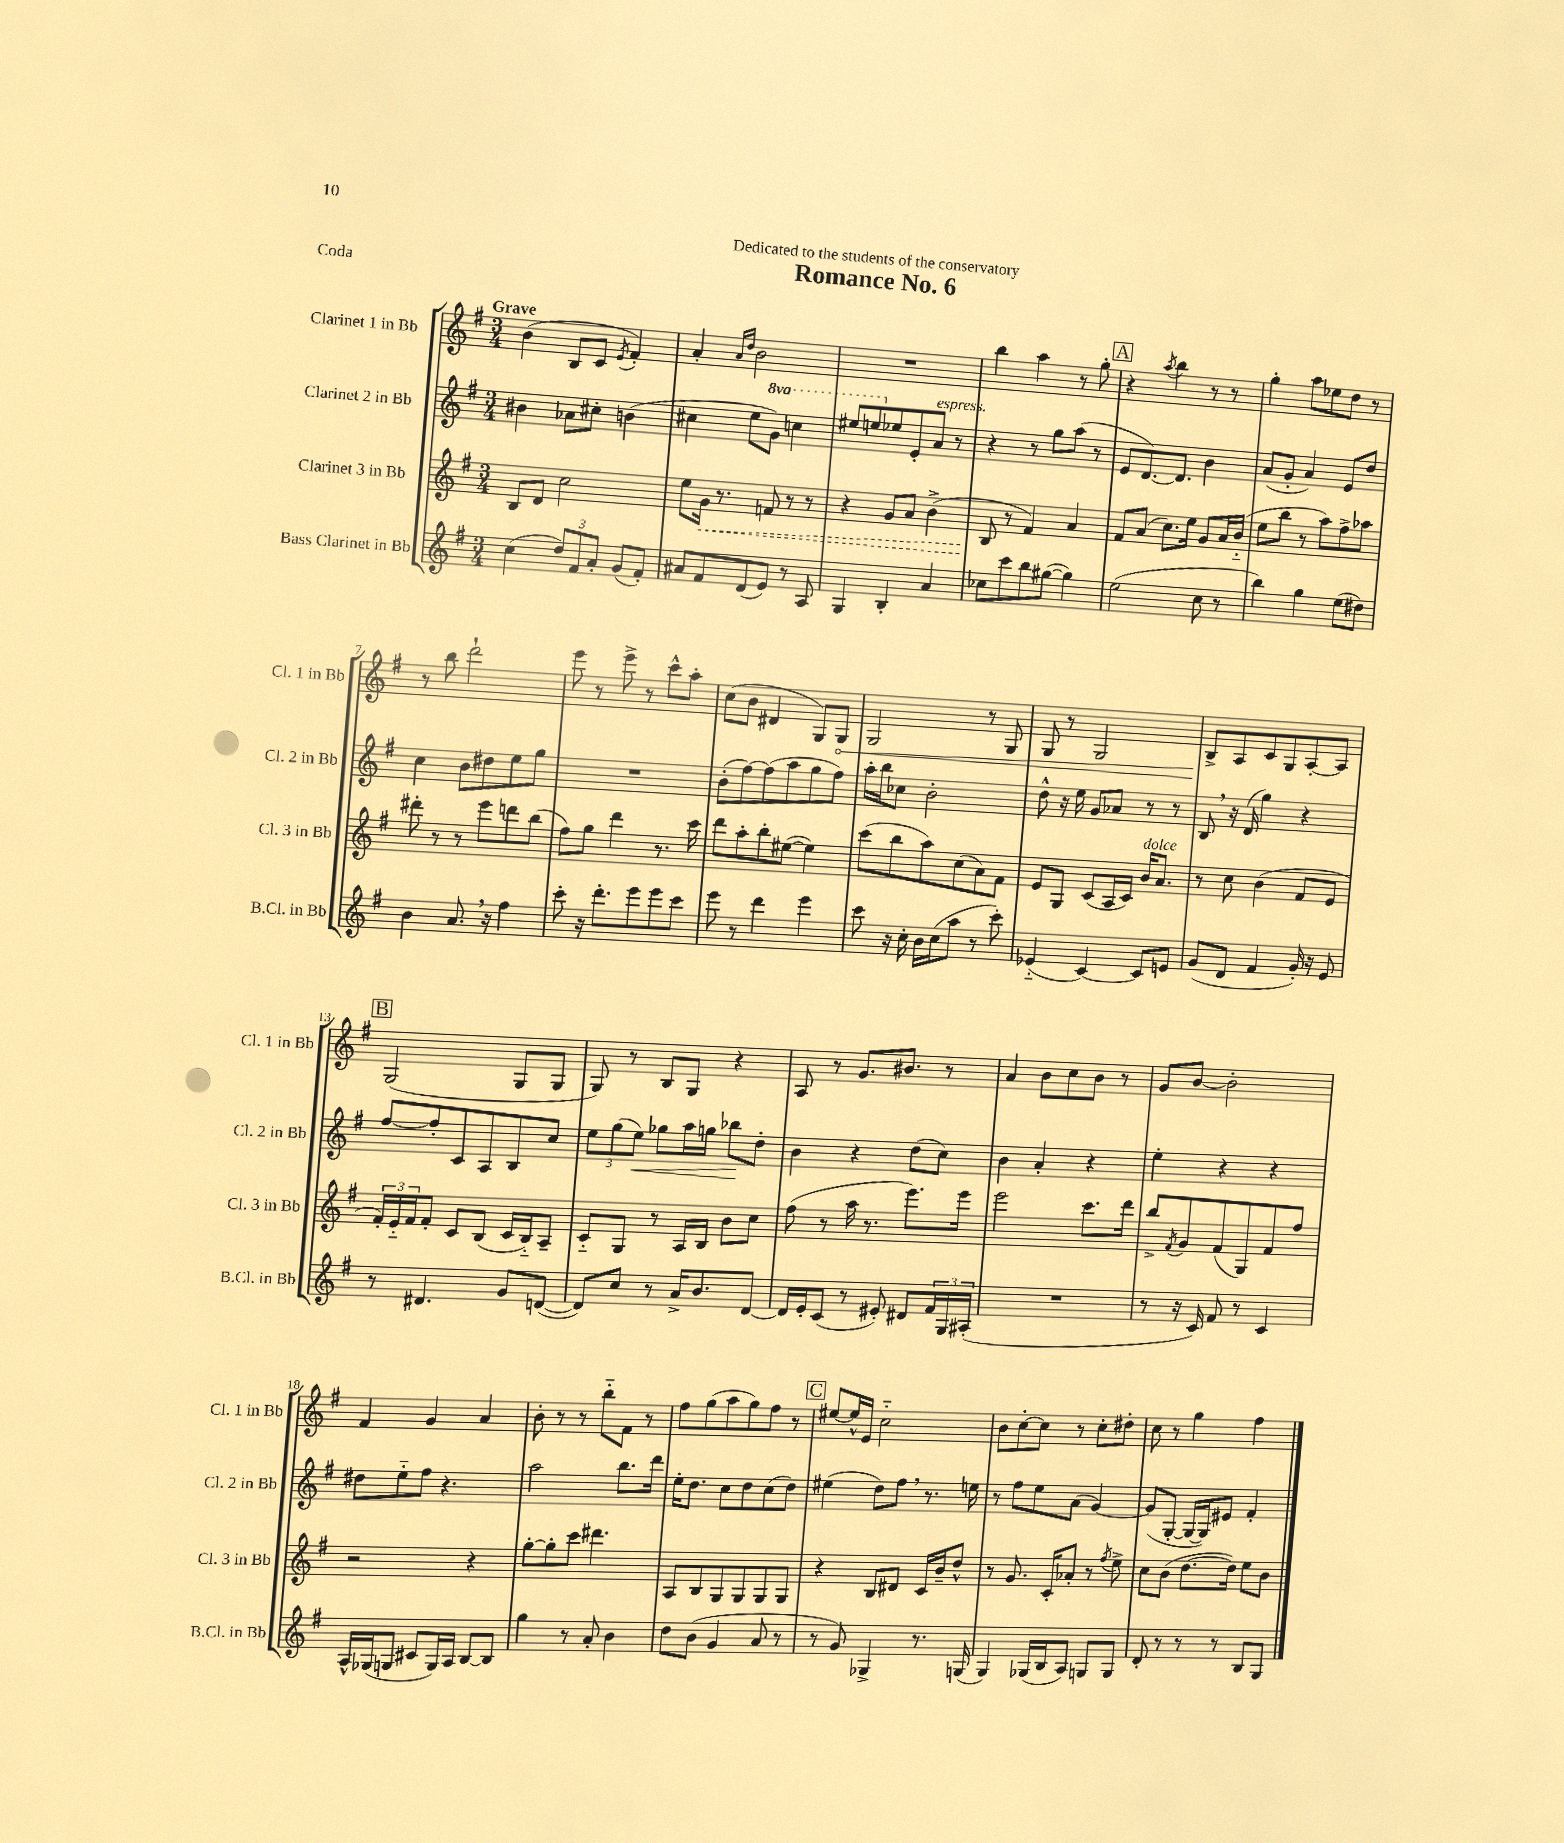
\header { title = "Romance No. 6" dedication = "Dedicated to the students of the conservatory" piece = "Coda" }
<<
\new StaffGroup <<
\new Staff = "s0" \with { instrumentName = "Clarinet 1 in Bb" shortInstrumentName = "Cl. 1 in Bb" } {
    \clef treble \key g \major \numericTimeSignature \time 3/4 \tempo "Grave"
    b'4( b8 c'8 \acciaccatura { e'8 } fis'4-.) |
    a'4-. \grace { a'16 d''16 } b'2 |
    R2. |
    b''4 a''4 r8 g''8-. |
    \mark \markup { \box "A" } r4 \acciaccatura { a''8 } b''4 r8 r8 |
    g''4-. a''8 ees''8 d''8 r8 |
    r8 b''8 d'''2-! |
    e'''8 r8 e'''8-> r8 c'''8-^ a''8-. |
    c''8( b'8 dis'4 g8) \once \override Hairpin.circled-tip = ##t g8\< |
    g2 r8 g8 |
    g8 r8 g2 |
    b8->\! a8 c'8 g8 a8~-. a8 |
    \mark \markup { \box "B" } g2( g8 g8 |
    g8) r8 b8 g8 r4 |
    a8 r8 g'8. bis'8. r8 |
    a'4 b'8 c''8 b'8 r8 |
    g'8 b'8~ b'2-. |
    fis'4 g'4 a'4 |
    b'8-. r8 r8 b''8-_ fis'8 r8 |
    fis''8 g''8( a''8 g''8) fis''8 r8 |
    \mark \markup { \box "C" } eis''8~ eis''16-^ e'16 c''2-_ |
    b'8 c''8~-. c''8 r8 c''8-. dis''8-. |
    c''8 r8 g''4 fis''4 \bar "|." |
}
\new Staff = "s1" \with { instrumentName = "Clarinet 2 in Bb" shortInstrumentName = "Cl. 2 in Bb" } {
    \clef treble \key g \major \numericTimeSignature \time 3/4 \set Staff.ottavationMarkups = #ottavation-simple-ordinals
    bis'4 aes'8 cis''8-. b'4( |
    cis''4 e''8 \ottava #1 g''8) c'''!4 |
    eis'''8 e'''8 \ottava #0 ees''8 e'8-. a'8^\markup { \italic "espress." } r8 |
    r4 r8 g''8 a''8( r8 |
    \mark \markup { \box "A" } e'8 d'8.~) d'8. b'4 |
    a'8( g'8-. a'4) e'8 d''8 |
    c''4 b'8 dis''8 e''8 g''8 |
    R2. |
    b'8-.( fis''8~) fis''8( a''8 g''8 fis''8) |
    a''16-. b''16 ces''8 b'2-. |
    d''8-^ r16 e''16 g'8 aes'8 r8 r8 |
    b8 \breathe r16 d'16( g''4) r4 |
    \mark \markup { \box "B" } fis''8~ fis''8-. c'8 a8 b8 c''8 |
    \tuplet 3/2 { e''8 g''8( e''8\<) } ges''8 a''16 g''16 bes''8\! d''8-. |
    b'4 r4 d''8( c''8) |
    b'4 a'4-. r4 |
    e''4-. r4 r4 |
    dis''8 e''8-_ fis''8 r4. |
    a''2 b''8. d'''16 |
    e''16-. d''8. c''8 d''8 c''8( d''8) |
    \mark \markup { \box "C" } eis''4( d''8) fis''8 \breathe r8. e''16 |
    r8 fis''8 e''8 a'8( g'4~) |
    g'8( g8~-. g16~ g16) eis'8 fis'4-. \bar "|." |
}
\new Staff = "s2" \with { instrumentName = "Clarinet 3 in Bb" shortInstrumentName = "Cl. 3 in Bb" } {
    \clef treble \key g \major \numericTimeSignature \time 3/4
    b8 d'8 c''2 |
    e''8 \once \override Hairpin.style = #'dashed-line g'16\< r8. f'8 r8 r8 |
    r4 g'8 a'8 b'4->( |
    b8\! r8 fis'4) a'4 |
    \mark \markup { \box "A" } fis'8 a'8( c''8.) e''16 g'8 a'16 b'16-_( |
    e''8 b''8 r8 a''8) fis''8-> aes''8 |
    dis'''8-. r8 r8 e'''8 d'''8 b''8( |
    fis''8) g''8 d'''4 r8. c'''16 |
    d'''8 a''8-. b''8-. eis''8~( eis''4) |
    c'''8( b''8 a''8) c''8( a'8) fis'8 |
    e'8 g8 c'8( a16 c'16) b'16^\markup { \italic "dolce" } a'8. |
    r8 c''8 b'4( fis'8 e'8 |
    \mark \markup { \box "B" } \tuplet 3/2 { fis'16-.) e'16-_ fis'16 } fis'8-. c'8 b8( c'16 b16-_) a8-- |
    c'8-_ g8 r8 a16 b16 b'8 c''8 |
    fis''8( r8 a''16 r8. e'''8.) e'''16 |
    e'''2 c'''8. d'''16 |
    b''8-> \acciaccatura { fis'8 } g'8 fis'8( g8) fis'8 fis''8 |
    r2 r4 |
    g''8~-. g''8-. c'''8 dis'''4. |
    a8 b8 g8 g8 g8 g8 |
    \mark \markup { \box "C" } r4 b8 dis'8 c'16 b'16-- d''8-^ |
    r8 g'8. c'16-. aes'8-. r8 \acciaccatura { fis''8 } e''8-> |
    c''8 b'8( d''8.~ d''16) e''8 b'8 \bar "|." |
}
\new Staff = "s3" \with { instrumentName = "Bass Clarinet in Bb" shortInstrumentName = "B.Cl. in Bb" } {
    \clef treble \key g \major \numericTimeSignature \time 3/4
    c''4( \tuplet 3/2 { d''8) fis'8 a'8-. } g'8( fis'8-.) |
    ais'8 fis'8 d'8( e'8) r8 a8 |
    g4 b4-. a'4 |
    ces''8 c'''8 b''8 gis''8~( gis''4) |
    \mark \markup { \box "A" } e''2( c''8 r8 |
    b''4) g''4 e''8( dis''8) |
    b'4 a'8. \breathe r16 fis''4 |
    c'''8-. r16 d'''8.-. e'''8 e'''8 c'''8 |
    e'''8 r8 d'''4 e'''4 |
    c'''8 r16 c''16-. b'16 c''16( a''8 r8 c'''8-.) |
    ees'4-_( c'4~) c'8 e'8 |
    g'8( d'8 fis'4 g'16-.) r16 e'8 |
    \mark \markup { \box "B" } r8 dis'4. g'8 d'8~( |
    d'8) c''8 r8 a'16-> b'8. d'8~ |
    d'16 e'16-. c'8( r8 eis'8-.) dis'8 \tuplet 3/2 { fis'16 g16 ais16-.( } |
    R2. |
    r8 r16 c'16) fis'8 r8 c'4 |
    a16-^ ges16( g8 cis'8 g16) a16 b8~ b8 |
    g''4 r8 a'8-. b'4 |
    d''8 b'8( g'4 a'8 r8 |
    \mark \markup { \box "C" } r8 g'8) ges4-> r8. g16( |
    g4) ges16( b16 a8) g8 g8 |
    d'8-. r8 r8 r8 b8 g8 \bar "|." |
}
>>
>>
